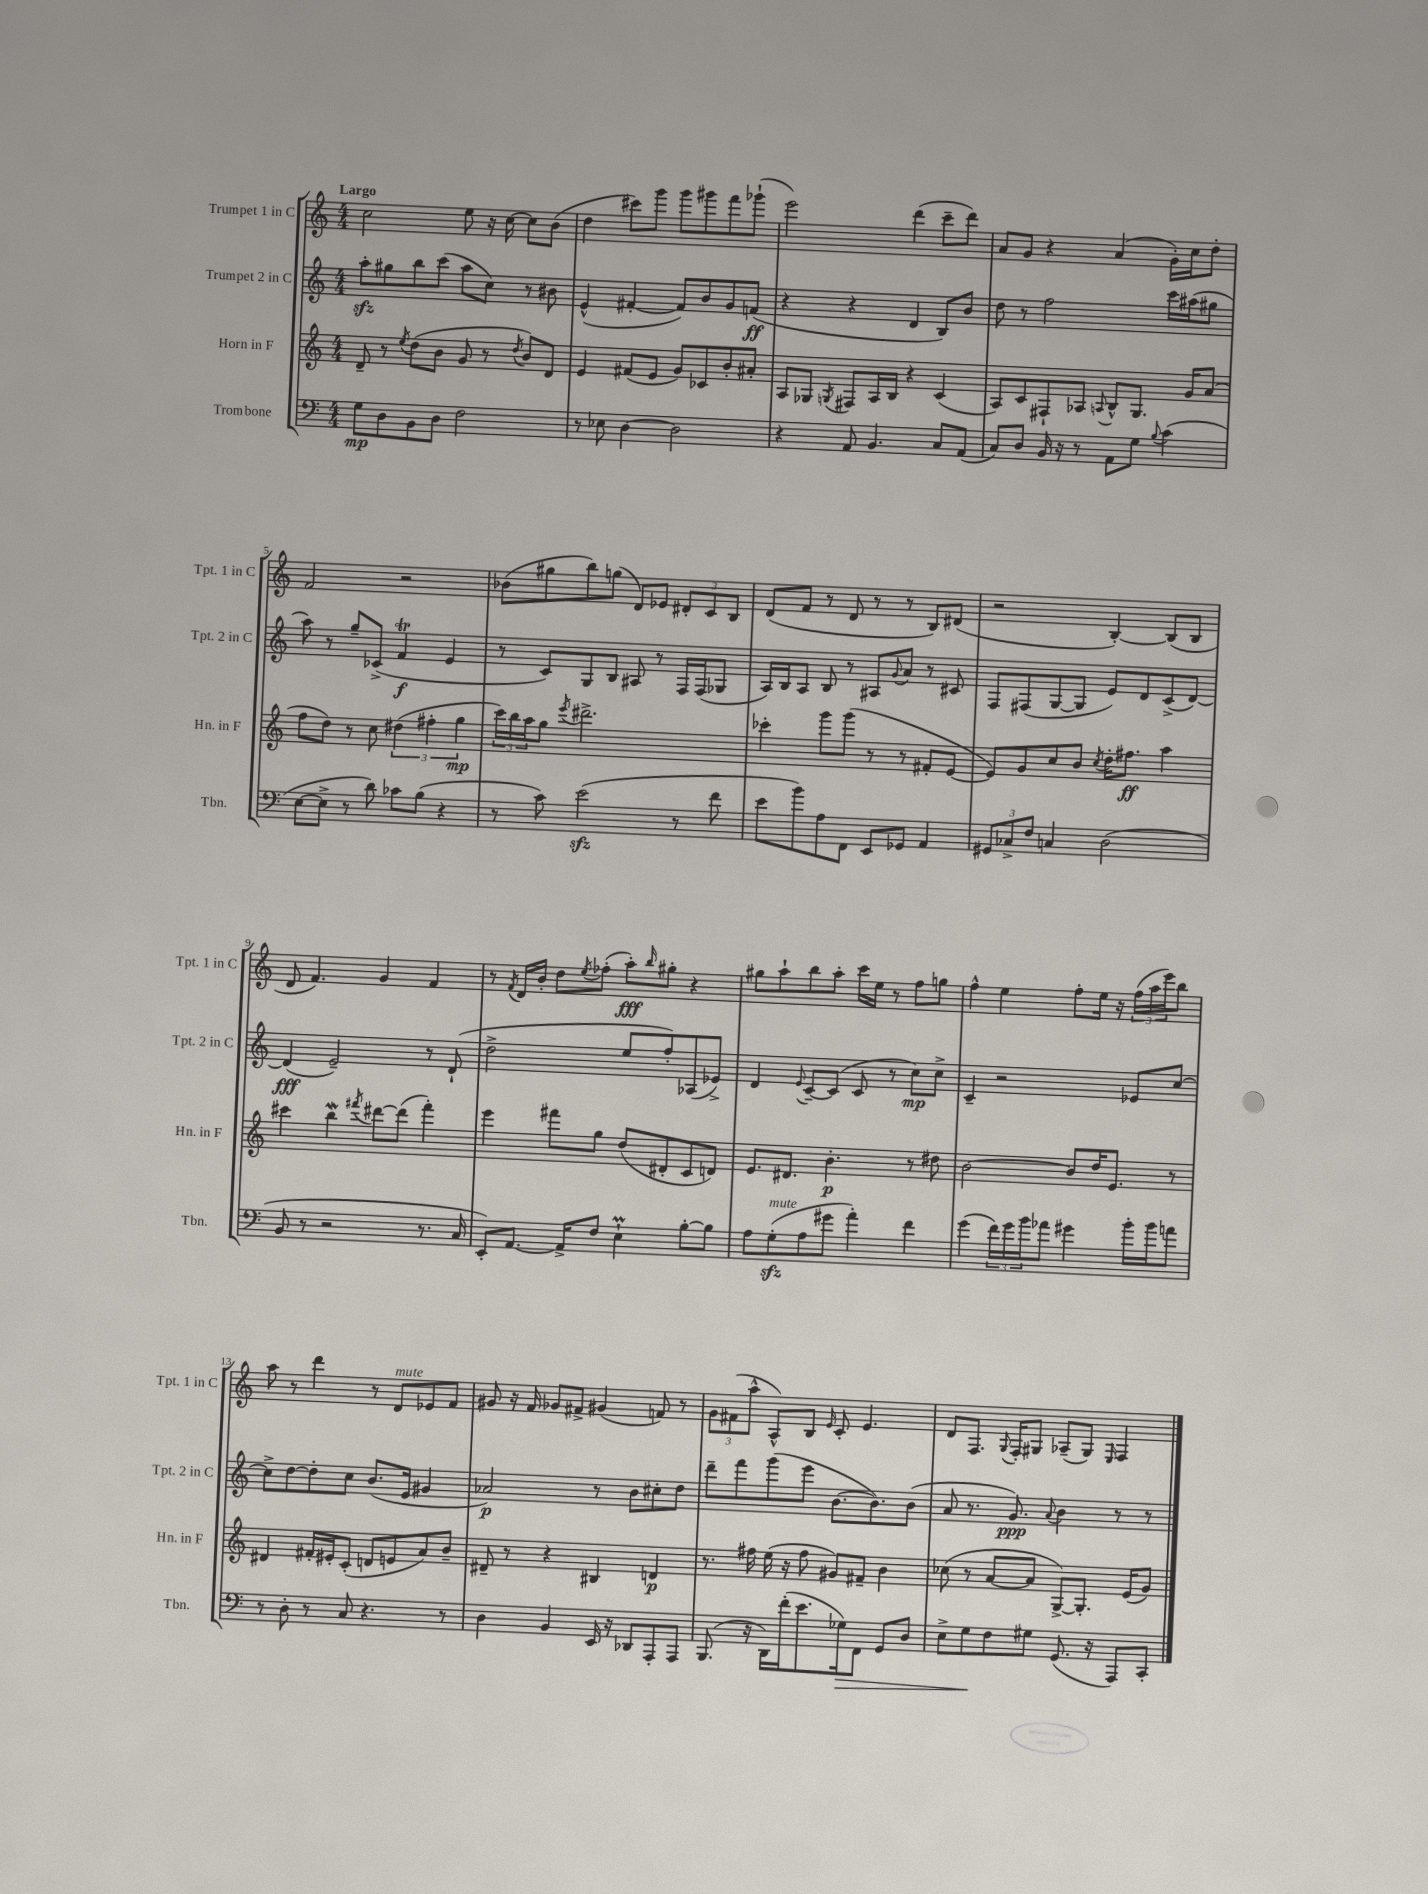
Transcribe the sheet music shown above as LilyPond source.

<<
\new StaffGroup <<
\new Staff = "s0" \with { instrumentName = "Trumpet 1 in C" shortInstrumentName = "Tpt. 1 in C" } {
    \clef treble \key c \major \numericTimeSignature \time 4/4 \tempo "Largo"
    c''2 e''8 r16 c''16~ c''8 b'8( |
    d''4 cis'''8) g'''8 g'''8 gis'''8 f'''8 ges'''8-!( |
    e'''2) d'''4( c'''8-- d'''8) |
    a'8 g'8 r4 a'4( g'16-.) c''16 d''8-. |
    f'2 r2 |
    bes'8( gis''8 b''8) g''8( d'8) ees'8 \tuplet 3/2 { dis'8-. c'8 b8 } |
    d'8( f'8 r8 d'8 r8 r8 b8) dis'8( |
    r2 b4~-.) b8( b8 |
    d'8 f'4.) g'4 f'4 |
    r8 \acciaccatura { f'8 } d'16 b'16-. d''8 \acciaccatura { e''8 } fes''8-.( a''8-.\fff) \grace { b''16 } gis''8-. r4 |
    gis''8 a''8-! b''8 a''8-. c'''16 e''16 r8 f''8 g''8 |
    f''4-^ e''4 f''8-. e''16 r16 \tuplet 3/2 { f''16( a''16 e'''16) } b''8 |
    a''8 r8 d'''4 r8 d'8^\markup { \italic "mute" } ees'8 f'8 |
    gis'8 r16 f'16 ges'8 fis'8-> gis'4( f'8) r8 |
    \tuplet 3/2 { g'8 fis'8( a''8-^ } a8-^) b8 \grace { e'16 } c'8-. e'4. |
    d'8 f8. \appoggiatura { g8 } f16-. gis8 aes8--( gis8) \grace { e16 } f4 \bar "|." |
}
\new Staff = "s1" \with { instrumentName = "Trumpet 2 in C" shortInstrumentName = "Tpt. 2 in C" } {
    \clef treble \key c \major \numericTimeSignature \time 4/4
    a''8-.\sfz gis''8 b''8 c'''8( a''8 c''8) r8 bis'8 |
    e'4-^( fis'4~-. fis'8) b'8 g'8 f'8\ff( |
    r4 r4 d'4 b8) b'8 |
    d''8 r8 f''2 c'''16 ais''16( gis''8 |
    a''8) r8 g''8-- ces'8->( f'4\trill\f e'4 |
    r8 c'8) g8 b8 ais8 r8 f16 f16( ges8 |
    a16) b16 a8 b8 r8 ais8 \appoggiatura { g'8 } a'8 r8 cis'8 |
    f8 fis8( g8~ g8 e'8) d'8 c'8->( d'8~) |
    d'4\fff( e'2--) r8 d'8-!( |
    d''2-> e''8 f''8-.) aes8( ees'8->) |
    d'4 \appoggiatura { e'8 } c'8~-- c'8( c'8 r8 c''8\mp) c''8-> |
    c'4-- r2 ees'8 c''8~ |
    c''8-> d''8~ d''8-. c''8 b'8.( e'16 gis'4 |
    aes'2\p) r8 b'8 cis''8-. d''8 |
    d'''8-- f'''8 g'''8( e'''8 b'8.~ b'8.) b'8( |
    a'8 r8. g'8.\ppp) \appoggiatura { a'8 } b'4 r8 r8 \bar "|." |
}
\new Staff = "s2" \with { instrumentName = "Horn in F" shortInstrumentName = "Hn. in F" } {
    \clef treble \key c \major \numericTimeSignature \time 4/4
    d'8-- r8 \acciaccatura { e''8 } d''8( b'8 g'8 r8 \acciaccatura { d''8 } b'8) d'8 |
    e'4 fis'8( e'8 g'8) ces'8 b'8-. ais'8-. |
    a8 ges8 \acciaccatura { g8 } fis8 a16 b16 r4 c'4( |
    a8) c'8 fis8-! aes8 \appoggiatura { a8 } b8-^ g8. g'16 a'8( |
    f''8 d''8) r8 c''8 \tuplet 3/2 { dis''4( fis''4-. g''4\mp } |
    \tuplet 3/2 { c'''16) b''16 a''16 } g''8 \acciaccatura { e'''8 } dis'''2.-> |
    ces'''4-. g'''8 g'''8( r8 r8 fis'8-. e'8~ |
    e'8) g'8 c''8 b'8 \acciaccatura { c''8 } d''16-. fis''8.\ff a''4 |
    cis'''4 b''4\mordent \acciaccatura { fis'''8 } dis'''8~ dis'''8( fis'''4-.) |
    e'''4 fis'''8 g''8 d''8( dis'8-. c'8 d'8) |
    e'8. dis'8. b'4.-.\p r8 dis''8 |
    b'2~ b'8 d''16 e'8. r8 |
    dis'4 fis'16-. eis'16-. c'8-.( d'8 e'8 a'8) b'8-- |
    dis'8-- r8 r4 bis4 d'4\p |
    r8. fis''16 e''16( r16 fis''8 gis'8) fis'8-- b'4 |
    ces''8( r8 a'8~ a'8 g8~->) g8.-. e'16( g'8) \bar "|." |
}
\new Staff = "s3" \with { instrumentName = "Trombone" shortInstrumentName = "Tbn." } {
    \clef bass \key c \major \numericTimeSignature \time 4/4
    g8\mp d8 b,8 d8 f2 |
    r8 ees8 d4~ d2 |
    r4 a,8 b,4. c8 a,8( |
    c8) d8 b,16 r16 r8 a,8 g8 \appoggiatura { b8 } c'4( |
    e8~ e8-> r8 d'8) ces'8 b8( r4 |
    r8 c'8) e'2\sfz( r8 f'8 |
    e'8 b'8) a8 f,8 e,8 ges,8 a,4 |
    \tuplet 3/2 { gis,8 ces8-> f8 } c4 d2( |
    b,8 r8 r2 r8. c16 |
    e,8-.) a,8.~ a,16-> f8 e4-!\prall b8~-. b8 |
    a8 g8-.\sfz^\markup { \italic "mute" }( a8 gis'8 a'4-.) f'4 |
    g'4( \tuplet 3/2 { f'16) g'16 b'16 } aes'8 gis'4 b'16-. b'16 a'8 |
    r8 d8-. r8 c8 r4. r8 |
    d4 b,4 e,16 r16 des,8 a,,8-. a,,8 |
    b,,8.( r16 d,16) f'16-.( e'8. ges16\>) f,8 g,8 d8 |
    e8-> g8\! f8 gis8 g,8.( r16 a,,8) c,8-. \bar "|." |
}
>>
>>
